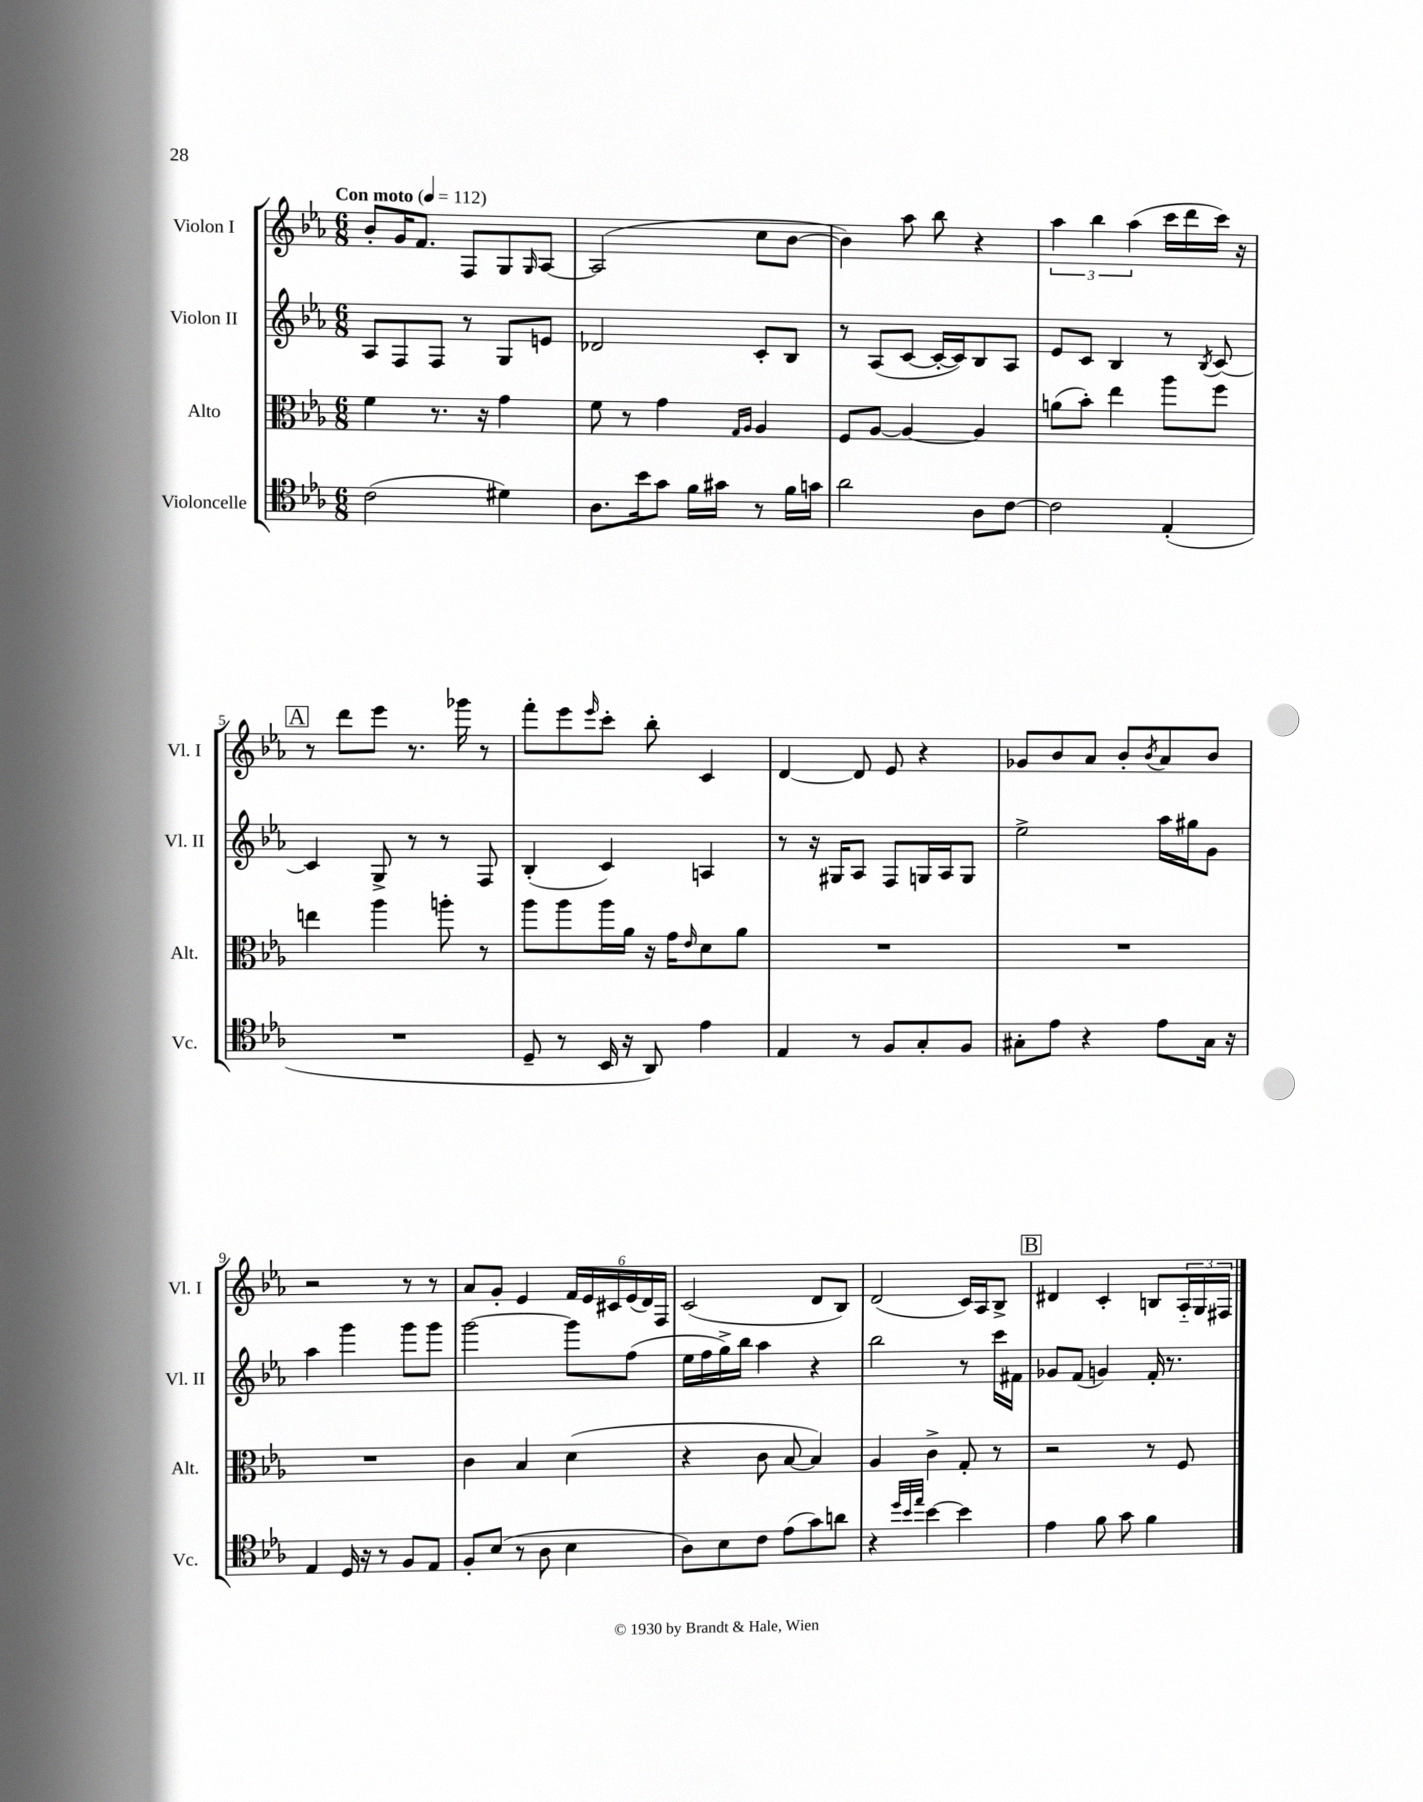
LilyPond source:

<<
\new StaffGroup <<
\new Staff = "s0" \with { instrumentName = "Violon I" shortInstrumentName = "Vl. I" } {
    \clef treble \key ees \major \numericTimeSignature \time 6/8 \tempo "Con moto" 4 = 112
    bes'8-. g'16 f'8. f8 g8 \grace { g16 } aes8~ |
    aes2( c''8 bes'8~ |
    bes'4) aes''8 bes''8 r4 |
    \tuplet 3/2 { aes''4 bes''4 aes''4( } c'''16 d'''16 c'''16) r16 |
    \mark \markup { \box "A" } r8 d'''8 ees'''8 r8. ges'''16 r8 |
    f'''8-. ees'''8 \grace { ees'''16 } c'''8-. bes''8-. c'4 |
    d'4~ d'8 ees'8 r4 |
    ges'8 bes'8 aes'8 bes'8-. \acciaccatura { bes'8 } aes'8 bes'8 |
    r2 r8 r8 |
    aes'8 g'8-. ees'4 \tuplet 6/4 { f'16 ees'16 cis'16 ees'16( d'16) f16 } |
    c'2( d'8 bes8) |
    d'2( c'16) aes16 bes8-> |
    \mark \markup { \box "B" } dis'4 c'4-. b8 \tuplet 3/2 { aes16-_ g16 fis16 } \bar "|." |
}
\new Staff = "s1" \with { instrumentName = "Violon II" shortInstrumentName = "Vl. II" } {
    \clef treble \key ees \major \numericTimeSignature \time 6/8
    aes8 f8 f8 r8 g8 e'8 |
    des'2 c'8-. bes8 |
    r8 aes8( c'8~ c'16~-. c'16) bes8 aes8 |
    ees'8 c'8 bes4 r8 \acciaccatura { bes8 } c'8~ |
    \mark \markup { \box "A" } c'4 g8-> r8 r8 f8 |
    bes4-.( c'4) a4 |
    r8 r16 gis16 aes8 f8 g16 aes16 g8 |
    ees''2-> aes''16 gis''16 g'8 |
    aes''4 g'''4 g'''8 g'''8 |
    g'''2~ g'''8 f''8( |
    ees''16 f''16 g''16->) bes''16 aes''4 r4 |
    bes''2 r8 c'''16 fis'16 |
    \mark \markup { \box "B" } ges'8 f'8( g'4) f'16-. r8. \bar "|." |
}
\new Staff = "s2" \with { instrumentName = "Alto" shortInstrumentName = "Alt." } {
    \clef alto \key ees \major \numericTimeSignature \time 6/8
    f'4 r8. r16 g'4 |
    f'8 r8 g'4 \grace { g16 aes16 } aes4 |
    f8 aes8~ aes4~ aes4 |
    a'8( bes'8-.) ees''4 aes''8 f''8 |
    \mark \markup { \box "A" } e''4 aes''4 a''8-. r8 |
    aes''8 aes''8 aes''16 aes'16 r16 g'16 \grace { ees'16 } d'8 aes'8 |
    R2. |
    R2. |
    R2. |
    c'4 bes4 d'4( |
    r4 c'8 bes8~ bes4) |
    aes4 c'4-> g8-. r8 |
    \mark \markup { \box "B" } r2 r8 f8 \bar "|." |
}
\new Staff = "s3" \with { instrumentName = "Violoncelle" shortInstrumentName = "Vc." } {
    \clef tenor \key ees \major \numericTimeSignature \time 6/8
    c'2( dis'4) |
    aes8. bes'16 g'8 f'16 gis'16 r8 f'16 g'16 |
    aes'2 aes8 c'8~ |
    c'2 ees4-.( |
    \mark \markup { \box "A" } R2. |
    d8-- r8 bes,16 r16 aes,8) ees'4 |
    ees4 r8 f8 g8-. f8 |
    gis8-. ees'8 r4 ees'8 gis16 r16 |
    ees4 d16 r16 r8 f8 ees8 |
    f8-. bes8( r8 aes8 bes4 |
    aes8) bes8 c'8 ees'8( g'8) a'8 |
    r4 \grace { d''32 bes'32 ees''32 } bes'4~ bes'4 |
    \mark \markup { \box "B" } ees'4 f'8 g'8 f'4 \bar "|." |
}
>>
>>
